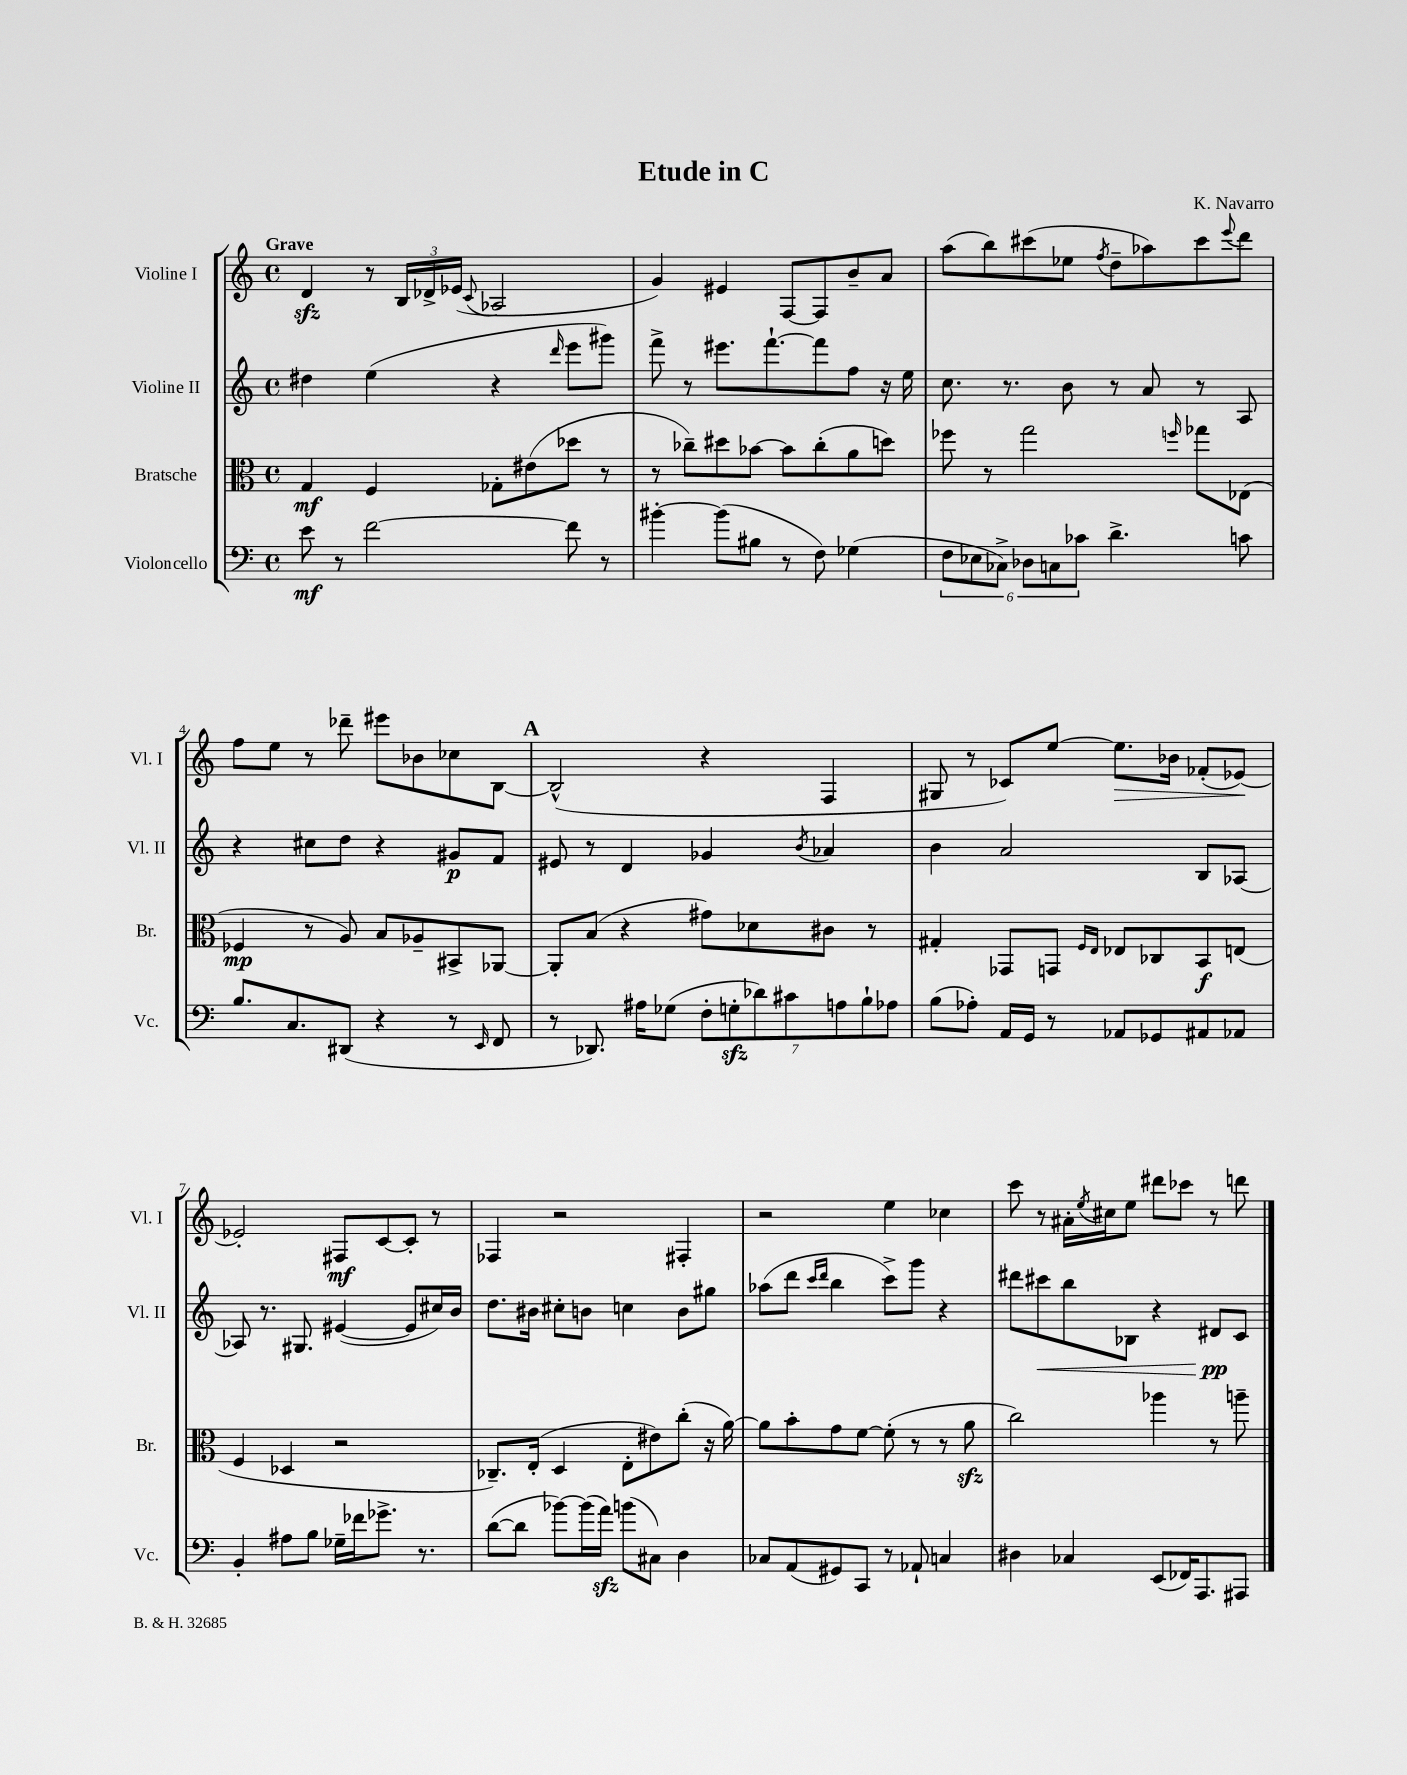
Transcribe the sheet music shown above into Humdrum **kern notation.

**kern	**kern	**kern	**kern
*staff4	*staff3	*staff2	*staff1
*clefF4	*clefC3	*clefG2	*clefG2
*k[]	*k[]	*k[]	*k[]
*M4/4	*M4/4	*M4/4	*M4/4
*met(c)	*met(c)	*met(c)	*met(c)
8e\	4G/	4dd#\	4d/
8r	.	.	.
[2f\	4F/	(4ee\	8r
.	.	.	24B/LL
.	.	.	24d-^/
.	.	.	(24e-/JJ
.	.	.	8qqc/
.	8G-'\L	4r	2A-/
.	(8e#\	.	.
.	.	16qqddd/	.
8f\]	8dd-\J	8eee\L	.
8r	8r	8ggg#\J)	.
=	=	=	=
[4b#'\	8r	8fff^\	4g/)
.	8cc-~\L)	8r	.
(8b#\]L	8dd#\	8.eee#\L	4e#/
8B#\J	[8b-\J	.	.
.	.	[8.fff`\	.
8r	8b-\]L	.	[8F/L
8F\)	(8cc-'\	8fff\]	8F/]
(4G-\	8a\	8ff\J	8b~/
.	8dd\J)	16r	8a/J
.	.	16ee\	.
=	=	=	=
12F\L	8ff-\	8.cc\	(8aa\L
12E-\	.	.	.
.	8r	.	8bb\)
12C-^\J)	.	.	.
.	.	8.r	.
12D-\L	2gg\	.	(8ccc#\
12C\	.	.	.
.	.	8b\	8ee-\J
12c-\J	.	.	.
.	.	.	8qff/
4.d^\	.	8r	8dd~\L
.	.	8a/	8aa-\)
.	16qqff/	.	.
.	8gg-\L	8r	8ccc#\
.	.	.	8qqeee/
8c\	(8E-\J	8A/	8ddd\J
=	=	=	=
8.B/L	4F-/	4r	8ff\L
.	.	.	8ee\J
8.C/	.	.	.
.	8r	8cc#\L	8r
(8DD#/J	8A/)	8dd\J	8ddd-~\
4r	8B/L	4r	8eee#\L
.	8A-~/	.	8b-\
8r	8BB#^/	8g#/L	8cc-\
16qqEE/	.	.	.
8FF/	[8AA-/J	8f/J	[8B\J
=	=	=	=
8r	8AA-'/]L	8e#/	(2B^^/]
8.DD-/)	(8B/J	8r	.
.	4r	4d/	.
16A#\LK	.	.	.
(8G-\J	.	.	.
14F'\L	8g#\L)	4g-/	4r
14G'\	.	.	.
.	8d-\	.	.
14d-\)	.	.	.
14c#\	.	.	.
.	.	8qb/	.
.	8c#\J	4a-/	4F/
14A\	.	.	.
14B`\	.	.	.
.	8r	.	.
14A-\J	.	.	.
=	=	=	=
(8B\L	4G#'/	4b\	8G#/
8A-'\J)	.	.	8r
16AA/LL	8GG-/L	2a/	8c-/L)
16GG/JJ	.	.	.
8r	8GG/J	.	[8ee/J
.	16qqF/LL	.	.
.	16qqE/JJ	.	.
8AA-/L	8E-/L	.	8.ee\]L
8GG-/	8C-/	.	.
.	.	.	16b-\Jk
8AA#/	8BB/	8B/L	(8f-'/L
8AA-/J	(8E/J	[8A-/J	[8e-/J)
=	=	=	=
4BB'/	4F/	8A-/]	2e-'/]
.	.	8.r	.
8A#\L	4D-/	.	.
.	.	8.G#/	.
8B\J	.	.	.
16G-~\LL	2r	([4e#/	8F#/L
16f-\J	.	.	.
8.g-^\J	.	.	[8c/
.	.	8e#/]L	8c'/]J
8.r	.	.	.
.	.	16cc#/L)	8r
.	.	16b/JJ	.
=	=	=	=
([8d\L	8.C-~/L)	8.dd\L	4F-/
8d\]J	.	.	.
.	(16E'/Jk	16b#\Jk	.
[8b-\L)	4D/	8cc#'\L	2r
(16b-\]L	.	8b\J	.
16a\JJ)	.	.	.
(8b\L	8E'\L	4cc\	.
8C#\J)	8e#\)	.	.
4D\	(8cc'\J	8b\L	4F#'/
.	16r	8gg#\J	.
.	[16a\)	.	.
=	=	=	=
8C-/L	8a\]L	(8aa-\L	2r
(8AA/	8b'\	8ddd\J	.
.	.	16qqccc/LL	.
.	.	16qqddd/JJ	.
8GG#/)	8g\	4bb\	.
8CC/J	[8f\J	.	.
8r	(8f'\]	8ccc^\L)	4ee\
8AA-`/	8r	8ggg\J	.
4C/	8r	4r	4cc-\
.	8a\	.	.
=	=	=	=
4D#\	2cc\)	8ddd#\L	8ccc\
.	.	8ccc#\	8r
4C-/	.	8bb\	16a#'\LL
.	.	.	8qee/
.	.	.	16cc#\J
.	.	8B-\J	8ee\J
(8EE/L	4aa-\	4r	8ddd#\L
16FF-/K)	.	.	8ccc-\J
8.AAA/	.	.	.
.	8r	8d#/L	8r
8AAA#/J	8aa~\	8c/J	8ddd\
==	==	==	==
*-	*-	*-	*-
